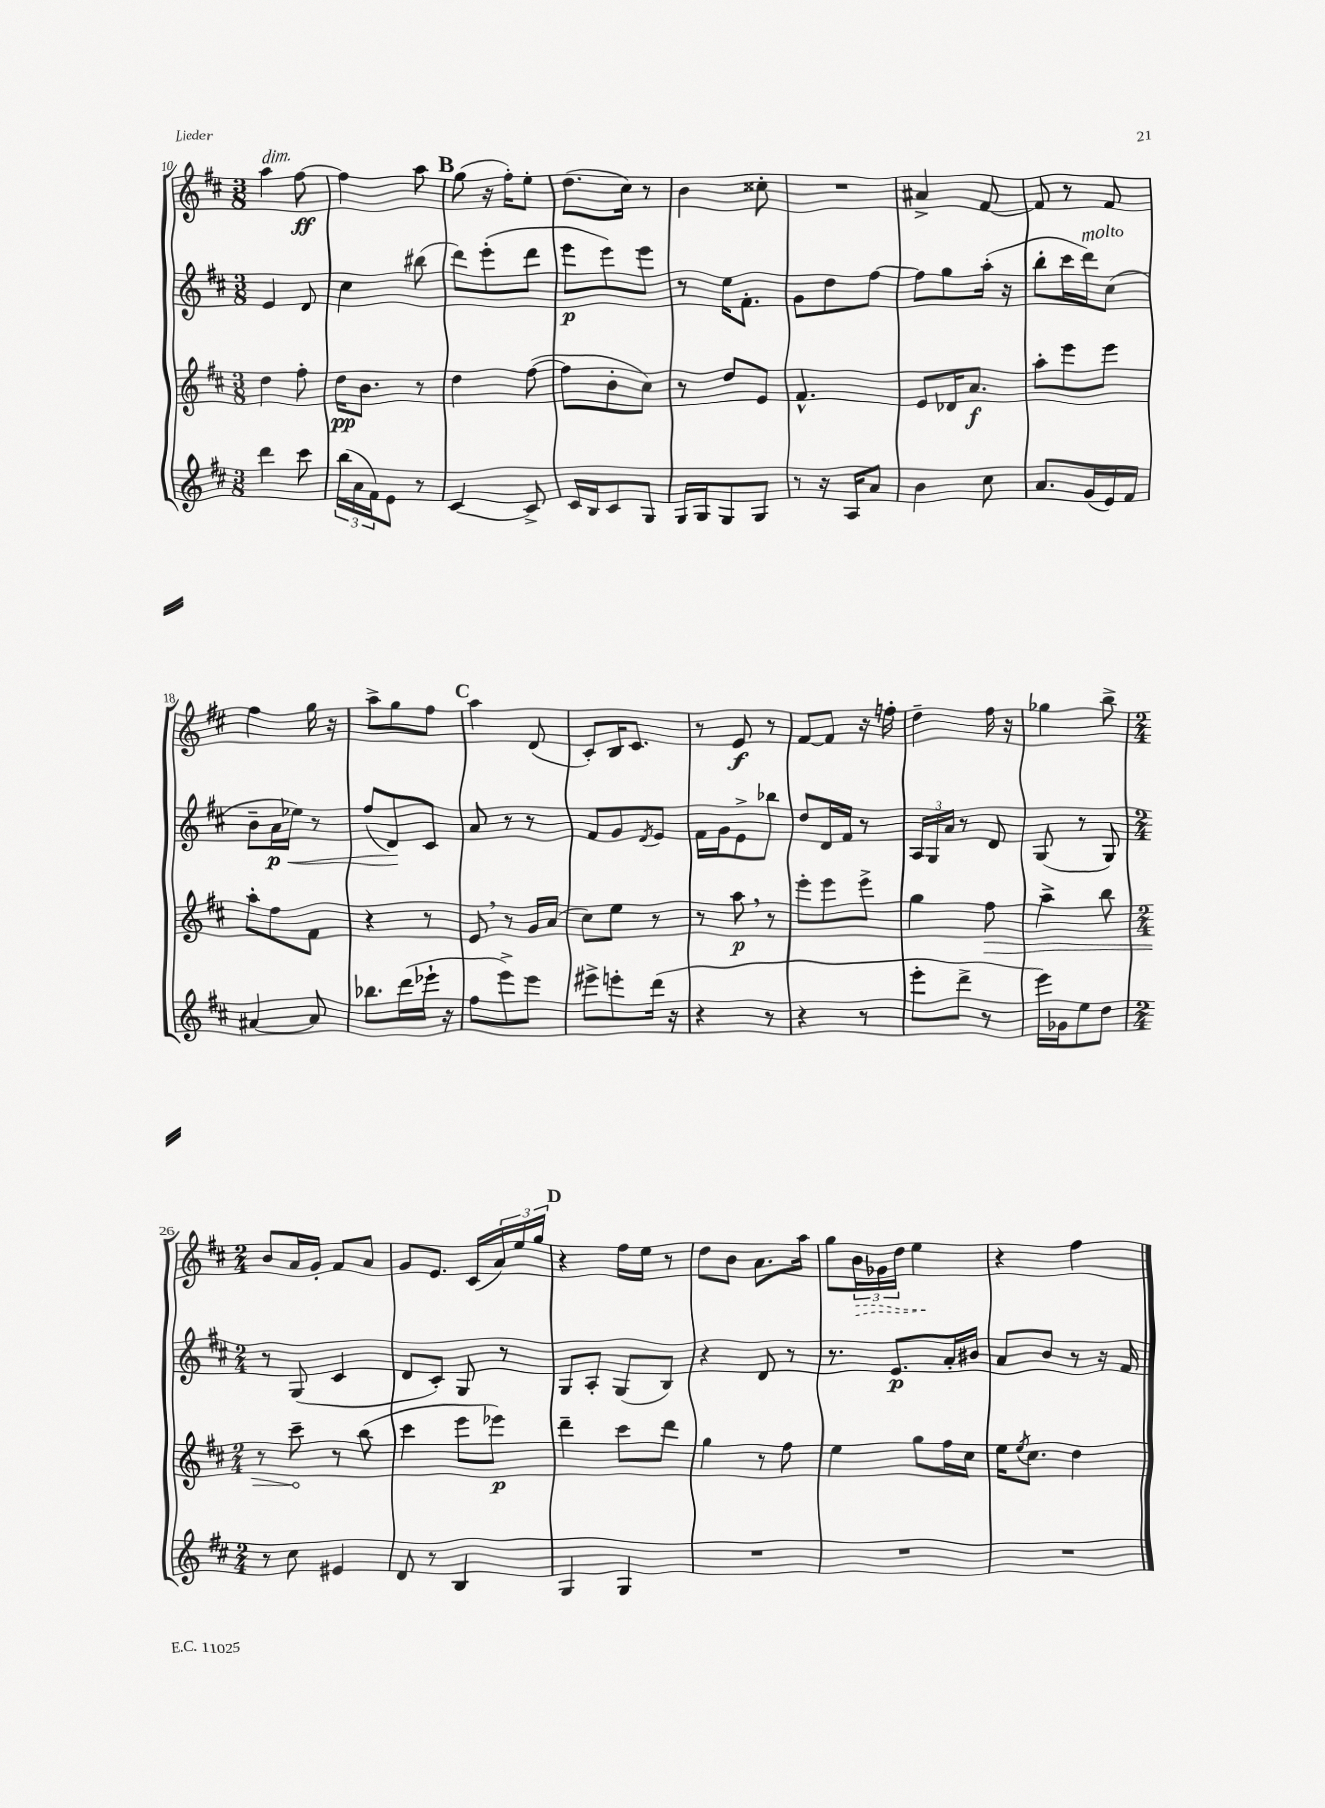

**kern	**kern	**kern	**kern
*staff4	*staff3	*staff2	*staff1
*clefG2	*clefG2	*clefG2	*clefG2
*k[f#c#]	*k[f#c#]	*k[f#c#]	*k[f#c#]
*M3/8	*M3/8	*M3/8	*M3/8
4ddd	4dd	4e	4aa
8ccc#	8ff#'	8d	[8ff#
=	=	=	=
(24bb	16dd	4cc#	4ff#]
24a	.	.	.
.	8.b	.	.
24f#)	.	.	.
8e	.	.	.
8r	8r	(8bb#	8aa
=	=	=	=
[4c#	4dd	8ddd)	(8gg
.	.	(8eee'	16r
.	.	.	16ff#')
8c#^]	([8ff#	8ddd	8ee'
=	=	=	=
16c#	8ff#]	8eee	(8.dd
16B	.	.	.
8c#	8b'	8eee)	.
.	.	.	16cc#)
8G	8cc#)	8eee	8r
=	=	=	=
16G	8r	8r	4b
16G	.	.	.
8G	8dd	16ee	.
.	.	8.f#'	.
8G	8e	.	8cc##'
=	=	=	=
8r	4.f#^^	8g	4.r
16r	.	8dd	.
16A	.	.	.
8a	.	[8ff#	.
=	=	=	=
4b	8e	8ff#]	4a#^
.	16d-	8gg	.
.	8.a	.	.
8cc#	.	(16aa'	[8f#
.	.	16r	.
=	=	=	=
8.a	8aa'	8bb'	8f#]
.	8eee	16ccc#	8r
(16g	.	16ddd)	.
16e)	8eee	(8cc#	8f#
16f#	.	.	.
=	=	=	=
[4a#	8aa'	8b~	4ff#
.	8ff#	16a	.
.	.	16ee-)	.
8a#]	8f#	8r	16gg
.	.	.	16r
=	=	=	=
8.bb-	4r	(8ff#	8aa^
.	.	8d)	8gg
(16ddd	.	.	.
16eee-`	8r	8c#	8ff#
16r	.	.	.
=	=	=	=
8ff#	8e	8a	4aa
8eee^)	8r	8r	.
8eee	16g	8r	(8d
.	(16a	.	.
=	=	=	=
8eee#^	8cc#)	8f#	8c#')
8eee'	8ee	8g	16B
.	.	.	8.c#
.	.	8qd	.
(16ddd	8r	8e	.
16r	.	.	.
=	=	=	=
4r	8r	16f#	8r
.	.	16g	.
.	8aa	8e^	8e
8r	8r	8bb-	8r
=	=	=	=
4r	8eee'	8dd	[8f#
.	8eee	16d	8f#]
.	.	16f#	.
8r	8eee^	8r	16r
.	.	.	16ff'
=	=	=	=
8eee'	4gg	24A	4dd~
.	.	24G	.
.	.	24a	.
8ddd^	.	8r	.
8r	8ff#	8d	16ff#
.	.	.	16r
=	=	=	=
16eee)	4aa^	(8G	4gg-
16g-	.	.	.
8ee	.	8r	.
8dd	8bb	8G)	8bb^
=	=	=	=
*M2/4	*M2/4	*M2/4	*M2/4
8r	8r	8r	8b
8cc#	8ccc#~	(8G	16a
.	.	.	16g'
4e#	8r	4c#	8f#
.	(8bb	.	8a
=	=	=	=
8d	4ccc#	8d	8g
8r	.	8c#')	8.e
4B	8eee	8G	.
.	.	.	(16c#
.	8eee-)	8r	24a)
.	.	.	24ee
.	.	.	24gg
=	=	=	=
4G	4ddd~	8G	4r
.	.	8A'	.
4G	8ccc#	(8G	16ff#
.	.	.	16ee
.	8ddd	8B)	8r
=	=	=	=
2r	4gg	4r	8dd
.	.	.	8b
.	8r	8d	8.a
.	8ff#	8r	.
.	.	.	16aa
=	=	=	=
2r	4ee	8.r	8gg
.	.	.	24b
.	.	.	24g-
.	.	8.e	.
.	.	.	24dd
.	8gg	.	4ee
.	16ff#	16a'	.
.	16cc#	16b#	.
=	=	=	=
2r	16ee	8a	4r
.	8qee	.	.
.	8.cc#	.	.
.	.	8b	.
.	4dd	8r	4ff#
.	.	16r	.
.	.	16f#	.
==	==	==	==
*-	*-	*-	*-
